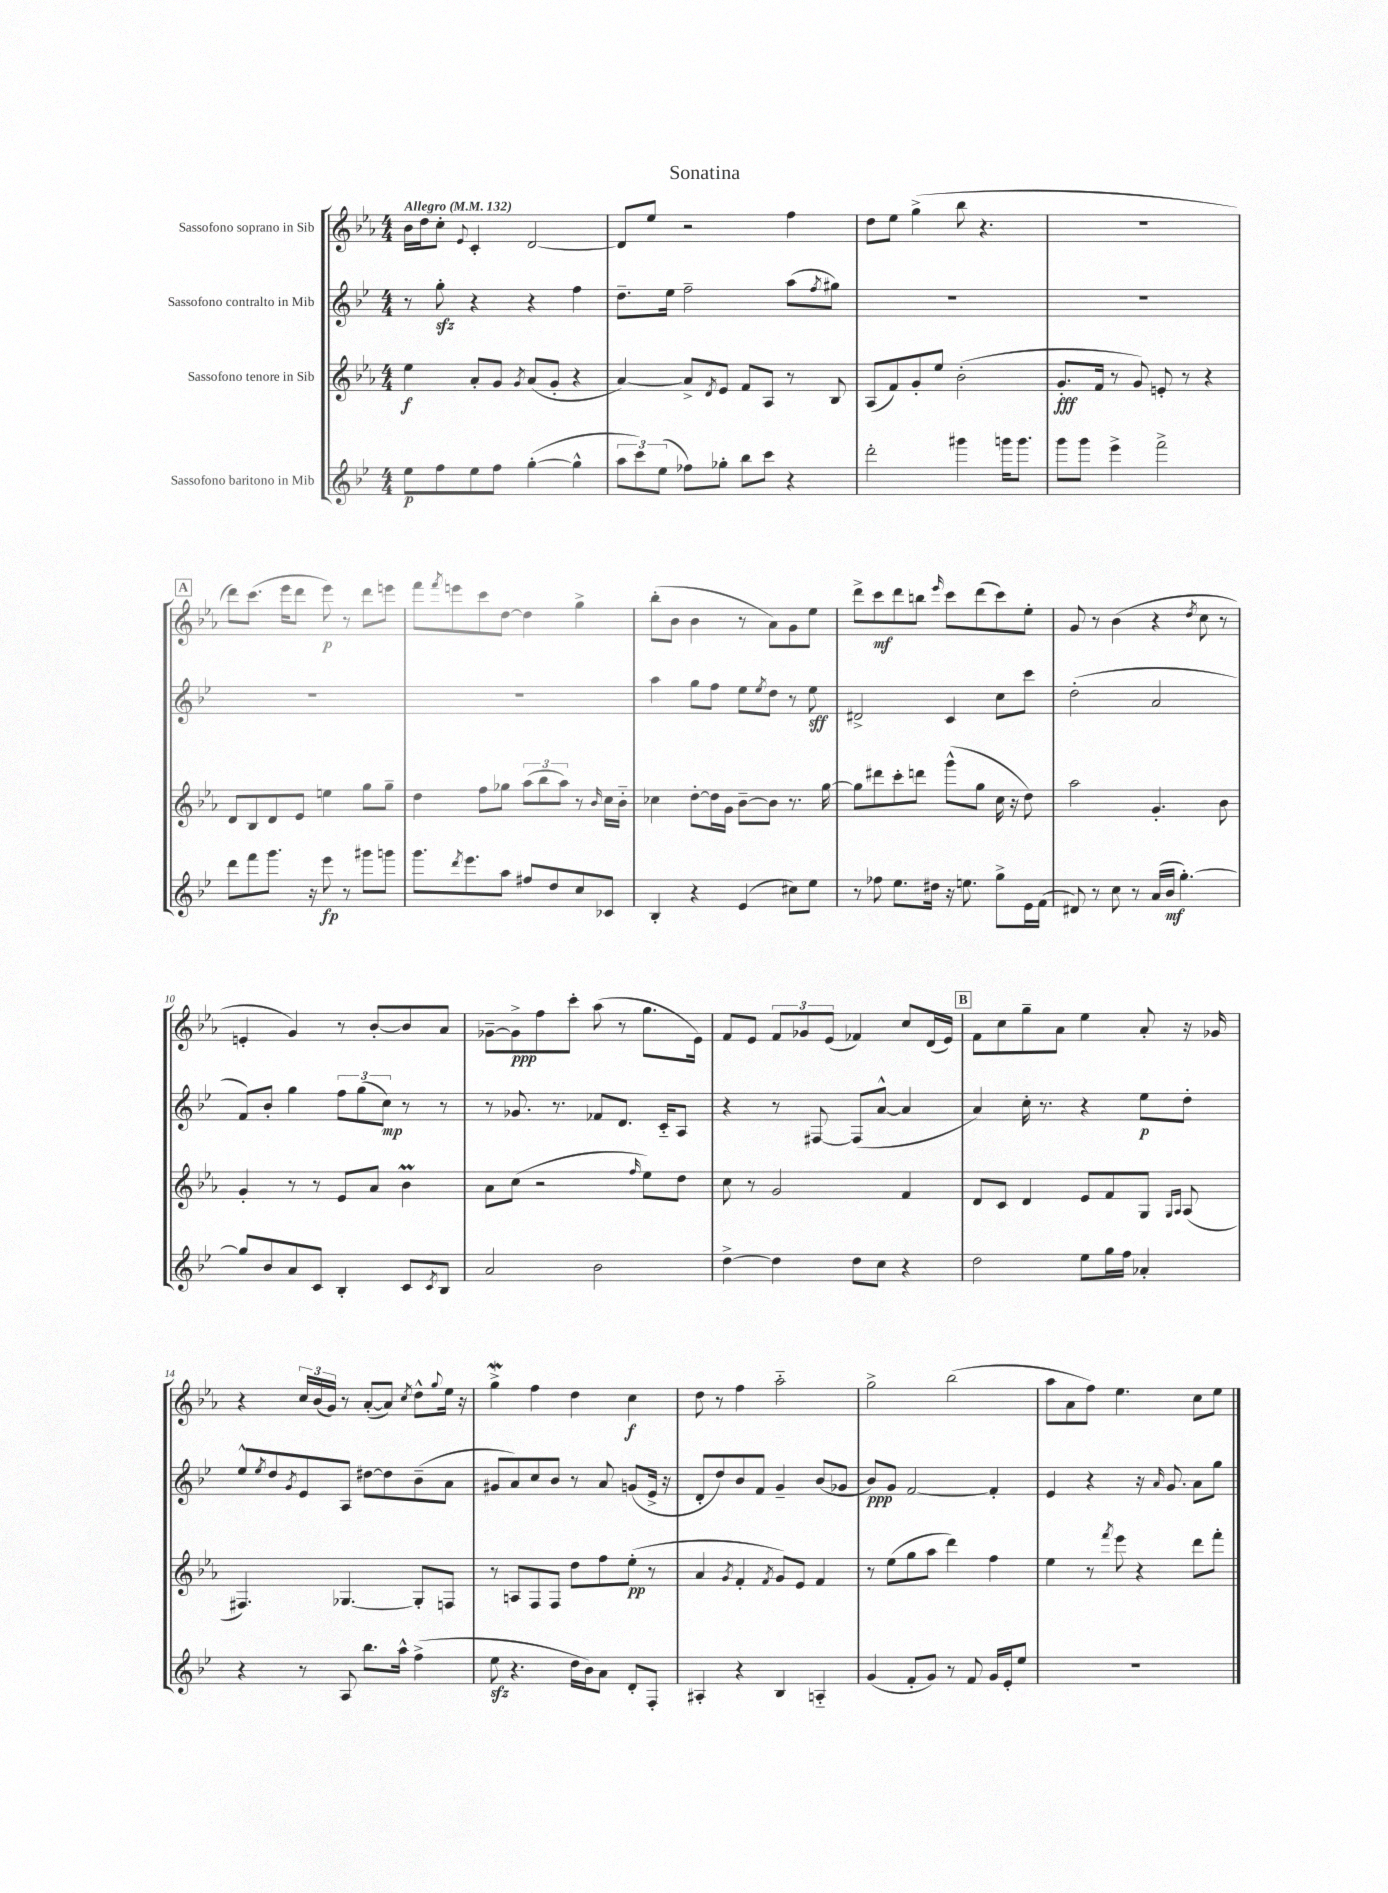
\header { title = "Sonatina" }
<<
\new StaffGroup <<
\new Staff = "s0" \with { instrumentName = "Sassofono soprano in Sib" } {
    \clef treble \key ees \major \numericTimeSignature \time 4/4 \tempo "Allegro" 4 = 132
    bes'16 d''16 c''8-. \appoggiatura { ees'8 } c'4-. d'2~ |
    d'8 ees''8 r2 f''4 |
    d''8 ees''8 g''4->( bes''8 r4. |
    R1 |
    \mark \markup { \box "A" } d'''8) c'''8.( ees'''16 d'''8 ees'''8\p) r8 d'''8 e'''8 |
    f'''8 \acciaccatura { f'''8 } e'''8 c'''8 d''8~ d''4 g''4-> |
    bes''8-.( bes'8 bes'4 r8 aes'8) g'8 ees''8 |
    d'''8-> c'''8\mf d'''8 b''8 \grace { ees'''16 } c'''8 d'''8( c'''8) ees''8-. |
    g'8 r8 bes'4( r4 \acciaccatura { d''8 } c''8 r8 |
    e'4-. g'4) r8 bes'8~-. bes'8 aes'8 |
    ges'8~-- ges'8->\ppp f''8 c'''8-. aes''8( r8 g''8. ees'16) |
    f'8 ees'8 \tuplet 3/2 { f'8 ges'8 ees'8( } fes'4) c''8 d'16( ees'16) |
    \mark \markup { \box "B" } f'8 c''8 g''8-- aes'8 ees''4 aes'8-. r16 ges'16 |
    r4 \tuplet 3/2 { c''16 bes'16( g'16) } r8 aes'8~-.( aes'8) \acciaccatura { c''8 } d''8-^ \appoggiatura { g''8 } ees''16 r16 |
    g''4->\mordent f''4 d''4 c''4\f |
    d''8 r8 f''4 aes''2-_ |
    g''2-> bes''2( |
    aes''8 aes'8 f''8) ees''4. c''8 ees''8 \bar "|." |
}
\new Staff = "s1" \with { instrumentName = "Sassofono contralto in Mib" } {
    \clef treble \key bes \major \numericTimeSignature \time 4/4
    r8 g''8-.\sfz r4 r4 f''4 |
    d''8.-- ees''16 f''2-- a''8( \acciaccatura { f''8 } gis''8) |
    R1 |
    R1 |
    \mark \markup { \box "A" } R1 |
    R1 |
    a''4 g''8 f''8 ees''8 \acciaccatura { ees''8 } d''8 r8 ees''8\sff |
    dis'2-> c'4 c''8 c'''8 |
    d''2-.( a'2 |
    f'8) bes'8-. g''4 \tuplet 3/2 { f''8 g''8( c''8\mp) } r8 r8 |
    r8 ges'8. r8. fes'8 d'8. c'16-_ a8 |
    r4 r8 fis8~ fis8( a'8~-^ a'4 |
    \mark \markup { \box "B" } a'4) c''16-. r8. r4 ees''8\p d''8-. |
    ees''8-^ \acciaccatura { ees''8 } d''8 \acciaccatura { g'8 } ees'8 a8 dis''8~ dis''8 bes'8--( a'8 |
    gis'8 a'8) c''8 bes'8 r8 a'8 g'8( ees'16-> r16 |
    d'8-. d''8) bes'8 f'8 g'4-- bes'8( ges'8 |
    bes'8\ppp) g'8 f'2~ f'4-. |
    ees'4 r4 r16 \grace { a'16 } g'8. a'8 g''8 \bar "|." |
}
\new Staff = "s2" \with { instrumentName = "Sassofono tenore in Sib" } {
    \clef treble \key ees \major \numericTimeSignature \time 4/4
    ees''4\f aes'8-. g'8 \acciaccatura { g'8 } aes'8( g'8-. r4 |
    aes'4~) aes'8-> \acciaccatura { d'8 } ees'8 f'8 aes8 r8 bes8 |
    aes8( f'8) g'8-. ees''8 bes'2-.( |
    g'8.-.\fff f'16 r8 g'8) e'8-. r8 r4 |
    \mark \markup { \box "A" } d'8 bes8 d'8 ees'8 e''4 g''8 g''8-- |
    d''4 f''8 ges''8 \tuplet 3/2 { aes''8( bes''8 aes''8) } r8 \grace { bes'16 } c''16 bes'16-_ |
    ces''4 d''8~-. d''16 g'16 bes'8~-- bes'8 r8. g''16~ |
    g''8 dis'''8 c'''8-. d'''8 g'''8-^( g''8 c''16 r16 d''8) |
    aes''2 g'4.-. bes'8 |
    g'4-. r8 r8 ees'8 aes'8 bes'4\prall |
    aes'8 c''8( r2 \grace { f''16 } ees''8) d''8 |
    c''8 r8 g'2 f'4 |
    \mark \markup { \box "B" } d'8 c'8 d'4 ees'8 f'8 g8 \grace { g16 aes16 } aes8( |
    fis4.) ges4.~ ges8-. f8 |
    r8 a8 f8 f8 d''8 f''8 ees''8-.\pp( r8 |
    aes'4 \acciaccatura { g'8 } f'4-. \acciaccatura { f'8 } g'8) ees'8 f'4 |
    r8 ees''8( g''8 aes''8 d'''4) f''4 |
    ees''4 r8 \acciaccatura { f'''8 } ees'''8 r4 d'''8 f'''8-. \bar "|." |
}
\new Staff = "s3" \with { instrumentName = "Sassofono baritono in Mib" } {
    \clef treble \key bes \major \numericTimeSignature \time 4/4
    ees''8\p f''8 ees''8 f''8 g''4~-.( g''4-^ |
    \tuplet 3/2 { a''8 c'''8) ees''8( } fes''8) ges''8-. bes''8 c'''8 r4 |
    d'''2-. gis'''4 g'''16 g'''8. |
    g'''8 g'''8 ees'''4-> f'''2-> |
    \mark \markup { \box "A" } d'''8 f'''8 g'''8. r16 ees'''8\fp r8 gis'''8 g'''8 |
    g'''8. \acciaccatura { d'''8 } ees'''8. a''8 fis''8 d''8 c''8 ces'8 |
    bes4-. r4 ees'4( cis''8) ees''8 |
    r8 fes''8 ees''8. dis''16 r16 e''8. g''8-> ees'16 f'16( |
    dis'8) r8 c''8 r8 a'16( bes'16\mf g''4.~-.) |
    g''8 bes'8 a'8 c'8 bes4-. c'8 \acciaccatura { c'8 } bes8 |
    a'2 bes'2 |
    d''4~-> d''4 d''8 c''8 r4 |
    \mark \markup { \box "B" } d''2 ees''8 g''16 f''16 aes'4-. |
    r4 r8 a8 bes''8. a''16-^ f''4->( |
    ees''8\sfz r4. d''16 bes'16) a'8 d'8-. f8-. |
    ais4-. r4 bes4 a4-_ |
    g'4( f'8-. g'8) r8 f'8 g'16 ees'16-. ees''8 |
    R1 \bar "|." |
}
>>
>>
